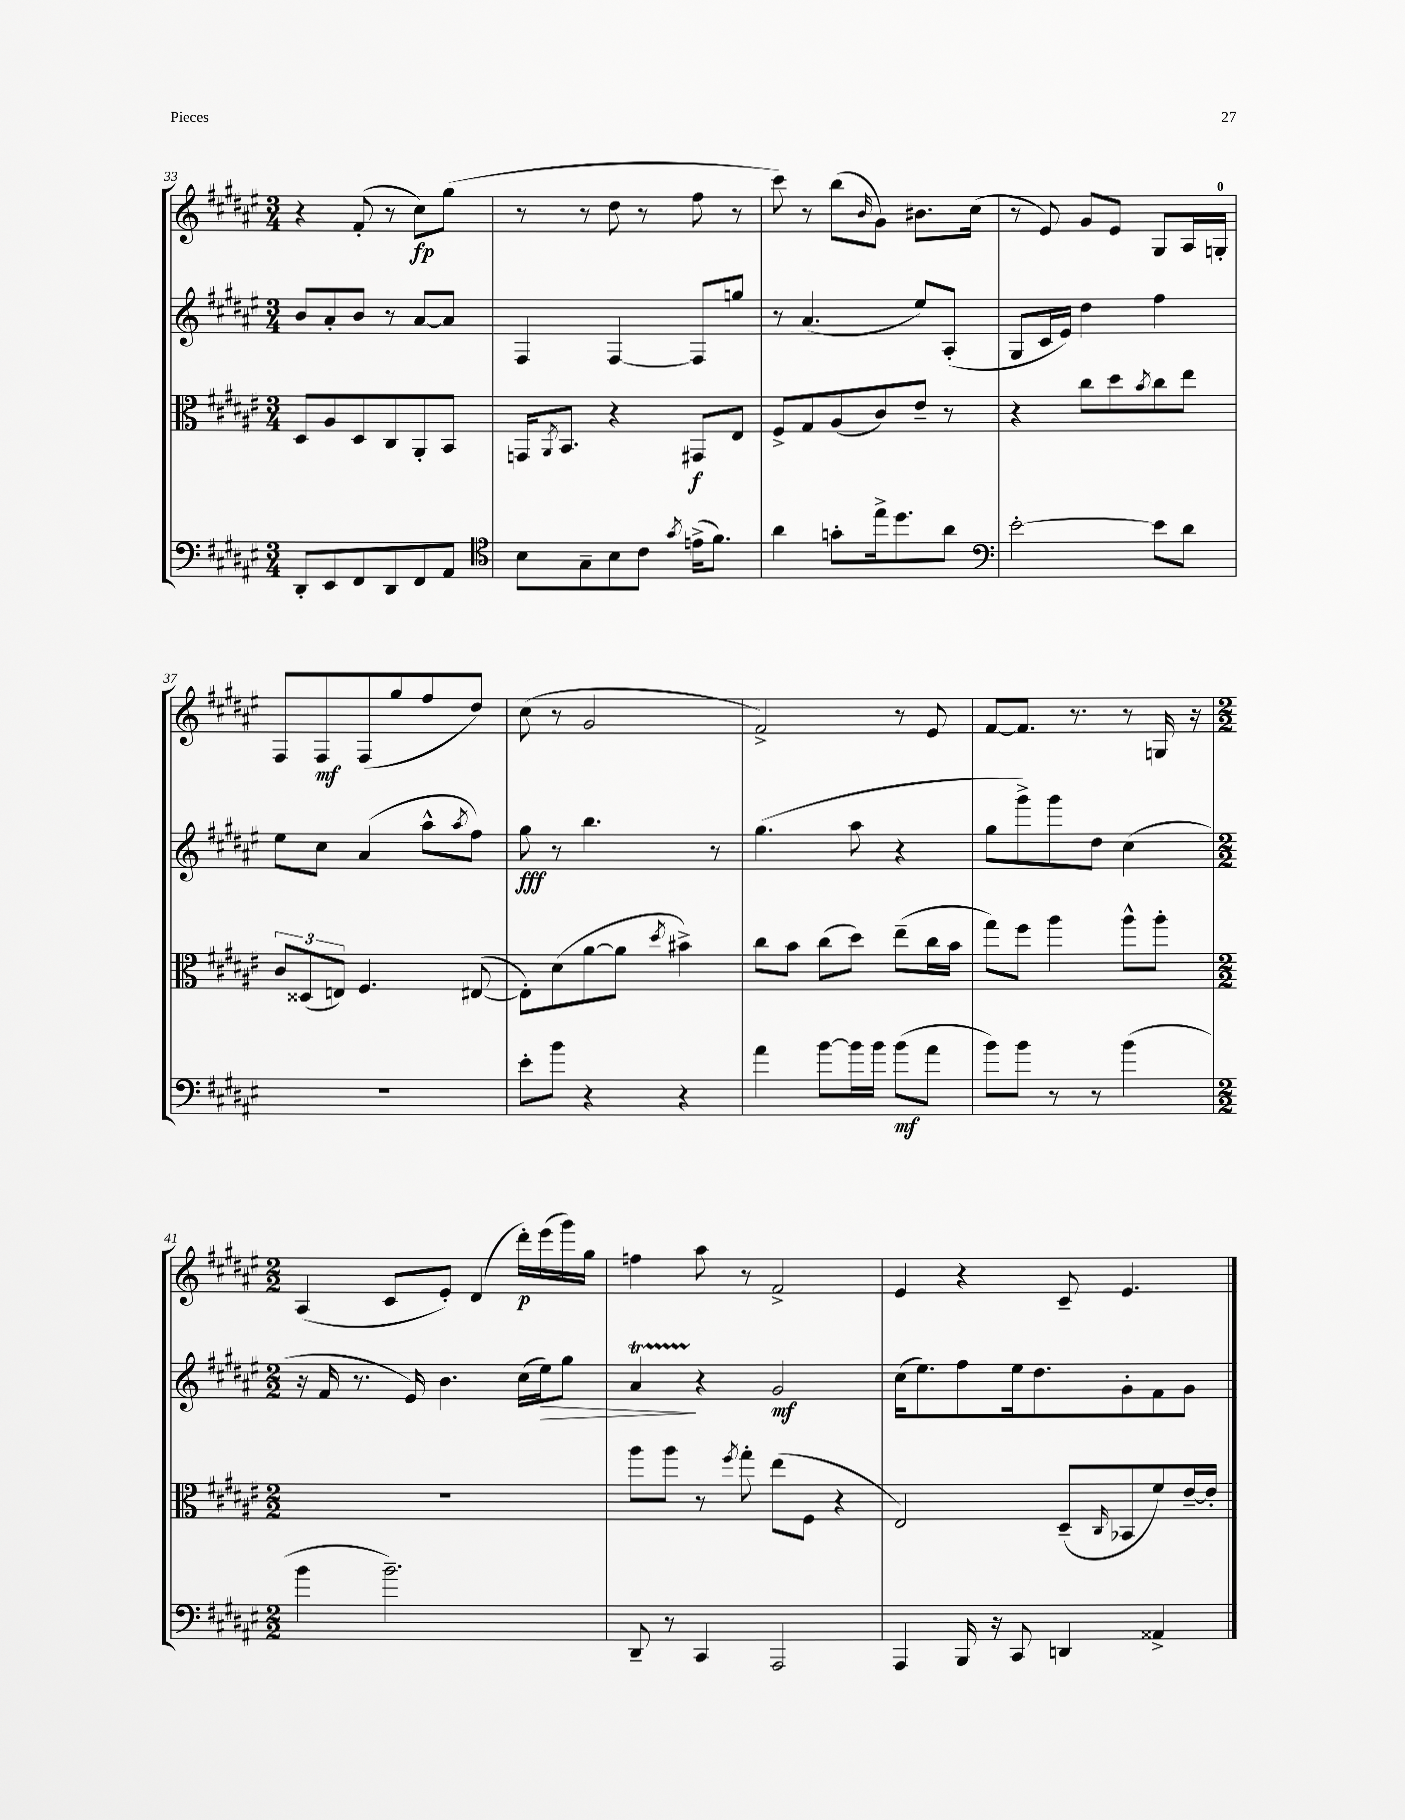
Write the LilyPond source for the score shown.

<<
\new StaffGroup <<
\new Staff = "s0" {
    \clef treble \key fis \major \numericTimeSignature \time 3/4
    r4 fis'8-.( r8 cis''8\fp) gis''8( |
    r8 r8 dis''8 r8 fis''8 r8 |
    cis'''8) r8 b''8( \grace { b'16 } gis'8) bis'8. cis''16( |
    r8 eis'8) gis'8 eis'8 gis8 ais16 g16-0-. |
    fis8 fis8\mf fis8( gis''8 fis''8 dis''8) |
    cis''8( r8 gis'2 |
    fis'2->) r8 eis'8 |
    fis'8~ fis'8. r8. r8 g16 r16 |
    \numericTimeSignature \time 2/2 ais4( cis'8 eis'8-.) dis'4( dis'''16-.\p) eis'''16( gis'''16) gis''16 |
    f''4 ais''8 r8 fis'2-> |
    eis'4 r4 cis'8-- eis'4. \bar "|." |
}
\new Staff = "s1" {
    \clef treble \key fis \major \numericTimeSignature \time 3/4
    b'8 ais'8-. b'8 r8 ais'8~ ais'8 |
    fis4 fis4~ fis8 g''8 |
    r8 ais'4.( eis''8) ais8-.( |
    gis8 cis'16 eis'16) dis''4 fis''4 |
    eis''8 cis''8 ais'4( ais''8-^ \acciaccatura { ais''8 } fis''8) |
    gis''8\fff r8 b''4. r8 |
    gis''4.( ais''8 r4 |
    gis''8 gis'''8->) gis'''8 dis''8 cis''4( |
    \numericTimeSignature \time 2/2 r16 fis'16 r8. eis'16) b'4. cis''16( eis''16\>) gis''8 |
    ais'4\startTrillSpan\! r4\stopTrillSpan gis'2\mf |
    cis''16( eis''8.) fis''8 eis''16 dis''8. gis'8-. fis'8 gis'8 \bar "|." |
}
\new Staff = "s2" {
    \clef alto \key fis \major \numericTimeSignature \time 3/4
    dis8 ais8 dis8 cis8 ais,8-. b,8 |
    g,16 \acciaccatura { ais,8 } b,8. r4 gis,8\f eis8 |
    fis8-> gis8 ais8( cis'8) eis'8-- r8 |
    r4 cis''8 dis''8 \acciaccatura { b'8 } cis''8 eis''8 |
    \tuplet 3/2 { cis'8 disis8( e8) } fis4. eis8~( |
    eis8-.) dis'8( ais'8~ ais'8 \acciaccatura { dis''8 } bis'4->) |
    cis''8 b'8 cis''8( dis''8) eis''8--( cis''16 b'16 |
    gis''8) fis''8 ais''4 ais''8-^ ais''8-. |
    \numericTimeSignature \time 2/2 R1 |
    ais''8 ais''8 r8 \acciaccatura { fis''8 } gis''8-. eis''8( fis8 r4 |
    eis2) dis8--( \grace { cis16 } bes,8 fis'8) eis'16~-- eis'16-. \bar "|." |
}
\new Staff = "s3" {
    \clef bass \key fis \major \numericTimeSignature \time 3/4
    dis,8-. eis,8 fis,8 dis,8 fis,8 ais,8 |
    \clef tenor b8 gis8-- b8 cis'8 \acciaccatura { gis'8 } e'16->( fis'8.) |
    ais'4 g'8-. eis''16-> dis''8. ais'8 |
    \clef bass eis'2~-. eis'8 dis'8 |
    R2. |
    eis'8-. b'8 r4 r4 |
    ais'4 b'8~ b'16 b'16 b'8\mf( ais'8 |
    b'8) b'8 r8 r8 b'4( |
    \numericTimeSignature \time 2/2 b'4 b'2.--) |
    dis,8-- r8 cis,4 ais,,2 |
    ais,,4 b,,16 r16 cis,8 d,4 aisis,4-> \bar "|." |
}
>>
>>
\layout { \context { \Score currentBarNumber = #33 } }
